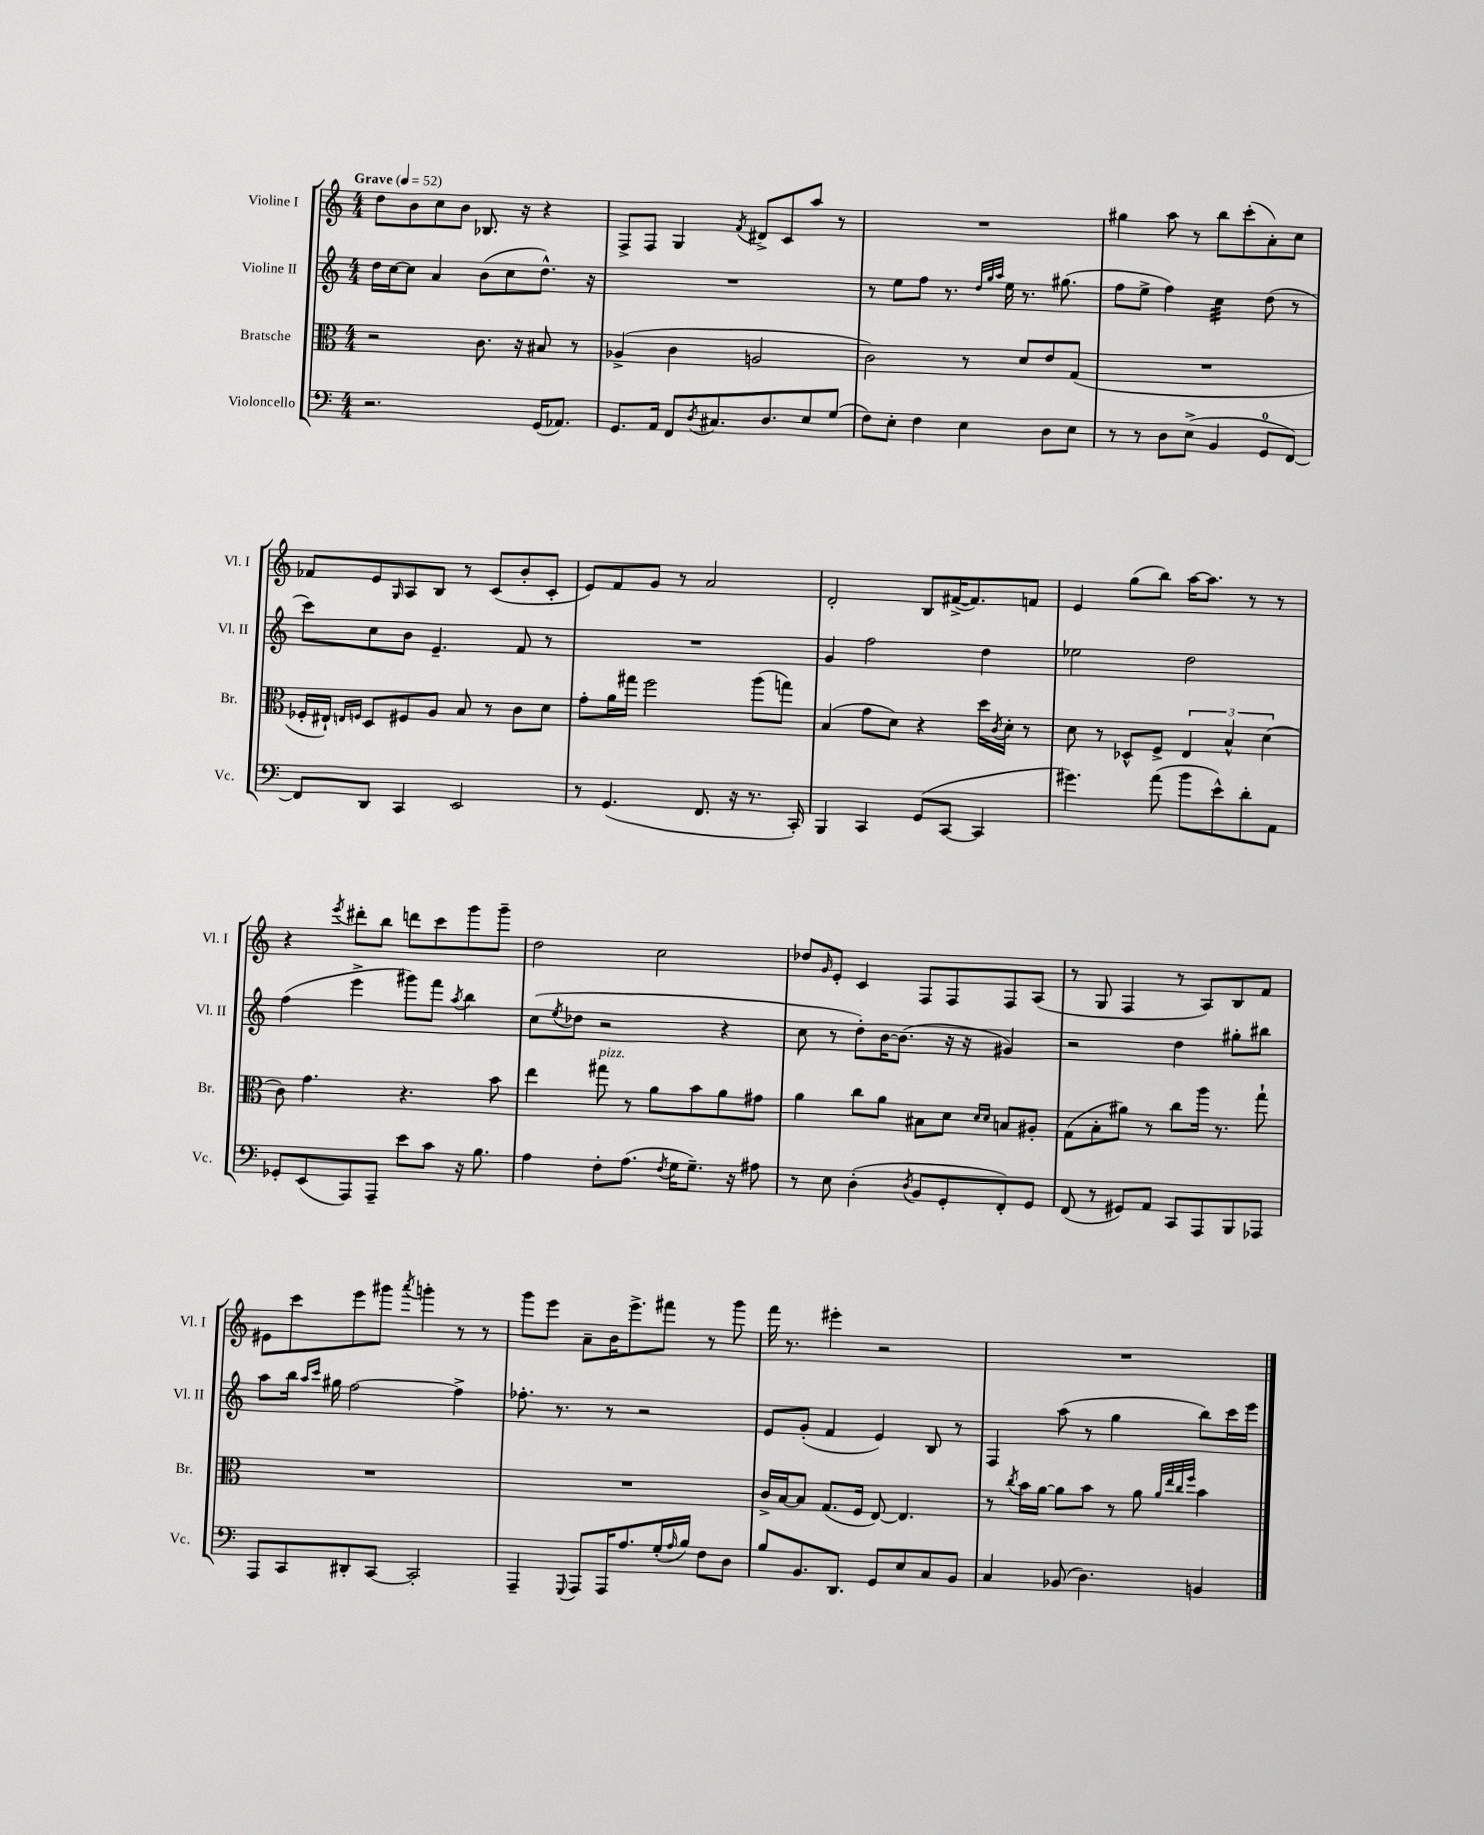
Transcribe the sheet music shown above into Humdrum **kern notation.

**kern	**kern	**kern	**kern
*staff4	*staff3	*staff2	*staff1
*clefF4	*clefC3	*clefG2	*clefG2
*k[]	*k[]	*k[]	*k[]
*M4/4	*M4/4	*M4/4	*M4/4
*MM52	*MM52	*MM52	*MM52
2.r	2r	16dd	8dd
.	.	[16cc	.
.	.	8cc]	8b
.	.	4a	8cc
.	.	.	8b
.	8.c	(8b	8.B-
.	.	8cc	.
.	16r	.	16r
(16GG	8B#	8.dd^^)	4r
8.AA-)	.	.	.
.	8r	.	.
.	.	16r	.
=	=	=	=
8.GG	(4A-^	1r	8F^
.	.	.	8F
16AA	.	.	.
8FF	4c	.	4G
8qD	.	.	.
8.C#	.	.	.
.	.	.	8qf
.	2A	.	8d#^
8.D	.	.	.
.	.	.	8c
8E	.	.	8aa
(8G	.	.	8r
=	=	=	=
8F)	2c)	8r	1r
8E'	.	8ee	.
4F	.	8ff	.
.	.	8.r	.
4E	8r	.	.
.	.	32qqdd	.
.	.	32qqgg	.
.	.	32qqaa	.
.	.	16ee	.
.	8d	8.r	.
8D	8e	.	.
.	.	(8.gg#	.
8E	(8G	.	.
=	=	=	=
8r	1r	8ff	4gg#
8r	.	8ee^	.
8D	.	4ff)	8aa
(8E^	.	.	8r
4BB	.	4cc	8bb
.	.	.	(8ccc'
8GG	.	(8dd	8a')
[8FF)	.	8r	8cc
=	=	=	=
8FF]	16F-'	8ccc)	8f-
.	16E#`)	.	.
.	16qqE	.	.
.	16qqF	.	.
8DD	8D	8cc	8e
.	.	.	16qqG
4CC	8F#	8b	8A
.	8A	4.e~	8B
2EE	8B	.	8r
.	8r	.	(8c
.	8c	8f	8b'
.	8d	8r	8c'
=	=	=	=
8r	8g'	1r	8e)
(4.GG	16a	.	8f
.	16gg#	.	.
.	2ff	.	8g
.	.	.	8r
8.FF	.	.	2a
16r	.	.	.
8.r	(8aa	.	.
.	8gg)	.	.
16CC')	.	.	.
=	=	=	=
4BBB	(4B	4g	2d'
4CC	8g	2ff	.
.	8d)	.	.
(8GG	4r	.	8B
[8CC	.	.	([16f#^
.	.	.	8.f#])
4CC]	16dd	4dd	.
.	8qc	.	.
.	16d'	.	.
.	8r	.	8f
=	=	=	=
4.g#)	8d	2ee-	4e
.	8r	.	.
.	8D-^^	.	(8gg
(8a	8F^	.	8bb)
8b	6E	2dd	[16aa
.	.	.	8.aa]
8e^^)	.	.	.
.	6B^^	.	.
8d'	.	.	8r
.	(6d	.	.
8AA	.	.	8r
=	=	=	=
8GG-'	8c)	(4ff	4r
(8EE	4.g	.	.
.	.	.	8qeee
8AAA)	.	4eee^	8ddd#'
8AAA~	.	.	8bb
8e	4.r	8ggg#)	8ddd
8c	.	8fff	8ccc
.	.	8qaa	.
16r	.	4bb	8ggg
8.B	.	.	.
.	8b	.	8ggg~
=	=	=	=
4A	4ee	(8cc	2dd
.	.	8qee	.
.	.	8dd-	.
8F'	8gg#	2r	.
(8.A	8r	.	.
.	8a	.	2cc
8qF	.	.	.
16G	.	.	.
8.G~)	8b	.	.
.	8a	4r	.
16r	.	.	.
8A#	8g#	.	.
=	=	=	=
8r	4a	8cc	8dd-
.	.	.	16qqg
8E	.	8r	8e'
(4D'	8cc	8dd')	4c
.	8a	[16b	.
.	.	(8.b]	.
8qD	.	.	.
8BB	8B#	.	8F
8GG'	8d	16r	8F
.	.	16r	.
.	16qqd	.	.
.	16qqd	.	.
8FF')	8B	4g#)	8F
8GG	8A#'	.	(8A
=	=	=	=
(8FF	(8G	2r	8r
8r	8B'	.	8G
8GG#)	8a#)	.	4F
8AA	8r	.	.
8CC	8cc	4dd	8r
8AAA	16aa	.	8A)
.	8.r	.	.
8BBB	.	8gg#'	8B
8AAA-	8gg`	8bb#	8f
=	=	=	=
8AAA	1r	8aa	8e#
8CC	.	16bb	8ccc
.	.	16qqaa	.
.	.	16qqccc	.
.	.	16gg#	.
8DD#'	.	[2ff	8eee
[8CC	.	.	8ggg#
.	.	.	8qaaa
2CC']	.	.	4ggg'
.	.	4ff^]	8r
.	.	.	8r
=	=	=	=
4AAA~	1r	8.ff-'	8ggg
.	.	.	8eee
.	.	8.r	.
8qqGGG	.	.	.
8AAA	.	.	8a~
16AAA	.	8r	16b
8.A	.	.	8.eee^
.	.	2r	.
(16G'	.	.	8fff#
16qqA	.	.	.
16B)	.	.	.
8F	.	.	8r
8D	.	.	8ggg
=	=	=	=
8B	16c^	8e	16fff
.	[16B	.	8.r
8.BB	8B]	(8g'	.
.	(8.G	4f	4eee#'
8.DD	.	.	.
.	16F	.	.
8GG	[8E)	4e)	2r
8E	4.E]	.	.
8C	.	8B	.
8BB	.	8r	.
=	=	=	=
4C	8r	4F	1r
.	8qcc	.	.
.	16b	.	.
.	[16a	.	.
(8BB-	8a]	(8aa	.
4.D)	8b	8r	.
.	8r	4gg	.
.	8a	.	.
.	32qqa	.	.
.	32qqee	.	.
.	32qqcc	.	.
.	32qqff	.	.
4BB	4b	8bb)	.
.	.	16ccc	.
.	.	16eee	.
==	==	==	==
*-	*-	*-	*-
